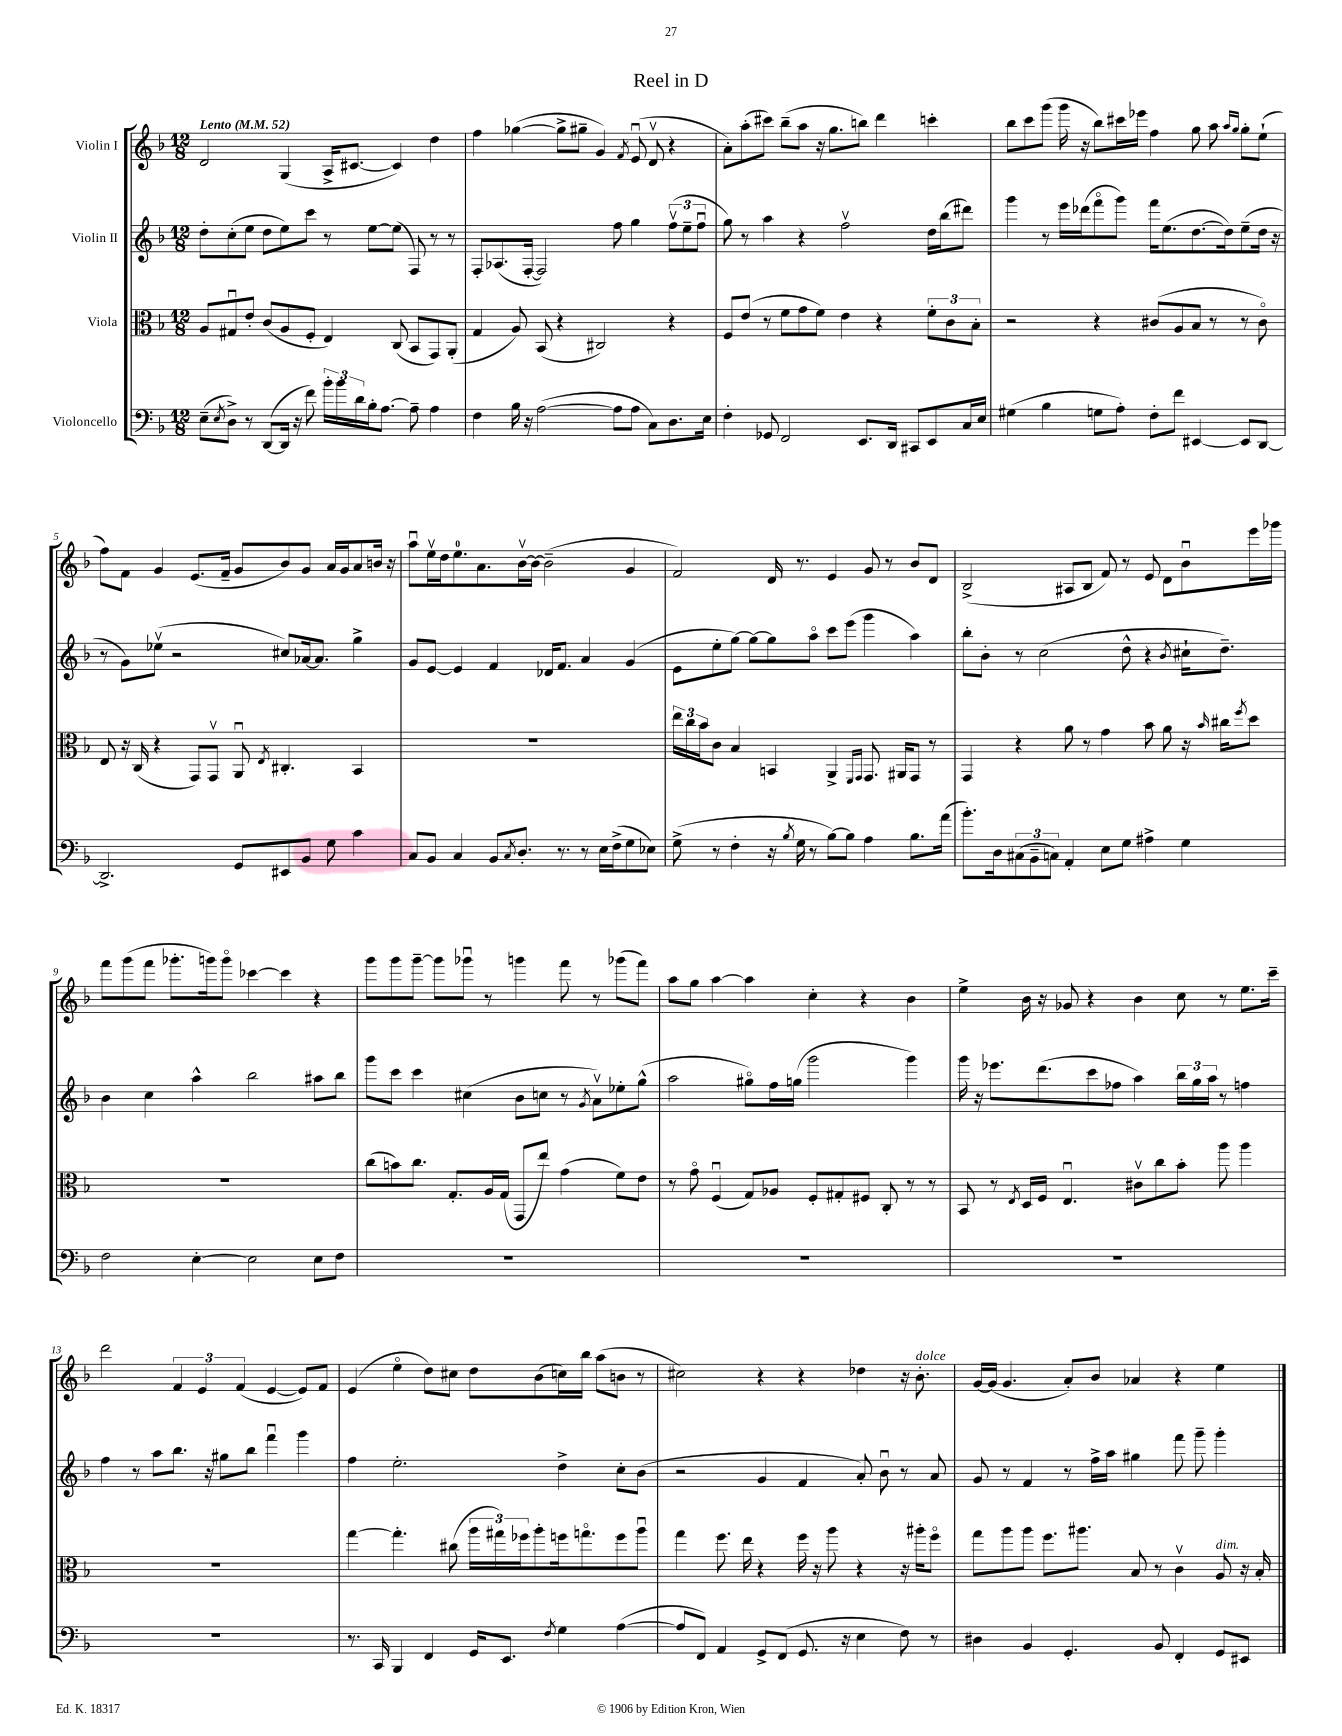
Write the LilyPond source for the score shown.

\header { title = "Reel in D" }
<<
\new StaffGroup <<
\new Staff = "s0" \with { instrumentName = "Violin I" } {
    \clef treble \key f \major \numericTimeSignature \time 12/8 \tempo "Lento" 4 = 52
    d'2 g4( a16-> cis'8.~ cis'4) d''4 |
    f''4 ges''4~( ges''8-> gis''8-- g'4) \acciaccatura { f'8 } e'8\downbow( d'8\upbow r4 |
    a'8-.) a''8-.( cis'''8) bes''8--( a''8 r16 g''8. b''8) d'''4 c'''4-. |
    bes''8 c'''8 g'''8( g'''16 r16 bes''8) cis'''16 ees'''16 f''4 g''8 a''8 \grace { a''16 g''16 } g''8-. e''8-!( |
    f''8) f'8 g'4 e'8.( f'16-- g'8 bes'8) g'8 a'16 g'16 a'8 b'16 r16 |
    a''8\downbow e''16\upbow d''16 e''8.-0 a'8. bes'16~\upbow bes'16~ bes'2--( g'4 |
    f'2) d'16 r8. e'4 g'8 r8 bes'8 d'8 |
    bes2->( ais8 bes8 f'8) r8 e'8 d'8 bes'8\downbow e'''16 ges'''16 |
    f'''8 g'''8( f'''8 ges'''8.-. g'''16) g'''8\flageolet ces'''4~ ces'''4 r4 |
    g'''8 g'''8 g'''8~-- g'''8 ges'''8\downbow r8 g'''4 f'''8 r8 ges'''8( f'''8) |
    a''8 g''8 a''4~ a''4 c''4-. r4 bes'4 |
    e''4-> bes'16 r16 ges'8 r4 bes'4 c''8 r8 e''8. c'''16-- |
    d'''2 \tuplet 3/2 { f'4 e'4 f'4( } e'4~ e'8) f'8 |
    e'4( e''4\flageolet d''8) cis''8 d''8 bes'8( c''16) bes''16 a''8( b'8 r8 |
    cis''2) r4 r4 des''4 r16 bes'8.-.^\markup { \italic "dolce" } |
    g'16~ g'16( g'4. a'8-.) bes'8 aes'4 r4 e''4 \bar "|." |
}
\new Staff = "s1" \with { instrumentName = "Violin II" } {
    \clef treble \key f \major \numericTimeSignature \time 12/8
    d''8-. c''8-.( e''8 d''8 e''8) c'''8 r8 e''8~ e''8( f8) r8 r8 |
    f8-. aes8.( f16~-. f2) f''8 g''4 \tuplet 3/2 { f''8\upbow( e''8-- f''8\downbow } |
    g''8) r8 a''4 r4 f''2\upbow d''16 bes''16( dis'''8) |
    g'''4 r8 e'''16 des'''16( f'''8\flageolet g'''8) f'''16 e''8.( d''8.~ d''16) e''8--( d''16 r16 |
    r8 g'8) ees''8\upbow( r2 cis''8) aes'16~ aes'8. g''4-> |
    g'8 e'8~ e'4 f'4 des'16 f'8. a'4 g'4( |
    e'8 e''8-. g''8~) g''8~ g''8 a''8\flageolet c'''8 e'''8( g'''4 a''4) |
    bes''8-. bes'8-. r8 c''2( d''8-^ r4 \acciaccatura { bes'8 } cis''16-! d''8.--) |
    bes'4 c''4 a''4-^ bes''2 ais''8 bes''8 |
    g'''8 c'''8 c'''4 cis''4( bes'8 c''8 r8 \acciaccatura { g'8 } a'8\upbow) ees''8-. g''8-^( |
    a''2 gis''8\flageolet) f''16 g''16( g'''2 g'''4) |
    g'''16 r16 ees'''8. d'''8.( c'''8 fes''8 a''4) \tuplet 3/2 { bes''16 g''16 a''16 } r8 f''4 |
    f''4 r8 a''8 bes''8. r16 gis''8 bes''8 f'''4\downbow g'''4 |
    f''4 e''2.-. d''4-> c''8-. bes'8( |
    r2 g'4 f'4 a'8-.) bes'8\downbow r8 a'8 |
    g'8 r8 f'4 r8 f''16-> a''16 gis''4 f'''8 g'''8-- g'''4-. \bar "|." |
}
\new Staff = "s2" \with { instrumentName = "Viola" } {
    \clef alto \key f \major \numericTimeSignature \time 12/8
    a8 gis8\downbow e'8-. c'8( a8 f8-. e4) c8( bes,8 g,8) a,8-.( |
    g4 a8) bes,8( r4 cis2) r4 |
    f8 e'8( r8 f'8 g'8 f'8) e'4 r4 \tuplet 3/2 { f'8-. c'8 bes8-. } |
    r2 r4 cis'8( a8 bes8 r8 r8 cis'8\flageolet) |
    e8 r16 c16( r4 g,8) g,8\upbow a,8\downbow \acciaccatura { e8 } cis4.-. bes,4 |
    R1. |
    \tuplet 3/2 { e''16 c''16 bes'16 } c'8 bes4 b,4 a,4-> \grace { f,16 g,16 } g,8. ais,16 g,8 r8 |
    g,4 r4 a'8 r8 g'4 bes'8 a'8 r16 \grace { bes'16 } cis''16 \acciaccatura { f''8 } d''8 |
    R1. |
    c''8( b'8) c''8. g8.-. a16 g16( g,8 e''8) g'4( f'8) e'8 |
    r8 g'8\flageolet f4\downbow( g8) aes8 f8-. gis8-. fis8 c8-. r8 r8 |
    bes,8 r8 \acciaccatura { e8 } d16 f16 e4.\downbow cis'8\upbow c''8 bes'8-. a''8 a''4 |
    R1. |
    g''4~ g''4.-. cis''8( \tuplet 3/2 { a''16 gis''16) fes''16 } a''8-. f''16 g''8.\flageolet f''8 a''8\downbow |
    g''4 f''8. e''16 r4 f''16 r16 a''8 r4 r16 ais''16-. f''8\flageolet |
    g''8 a''8 a''8 f''8. ais''8. bes8 r8 c'4\upbow a8^\markup { \italic "dim." } r16 bes16-. \bar "|." |
}
\new Staff = "s3" \with { instrumentName = "Violoncello" } {
    \clef bass \key f \major \numericTimeSignature \time 12/8
    e8--( \acciaccatura { e8 } d8->) r8 d,8~( d,16 r16 f'8) \tuplet 3/2 { bes'16-. bes'16 d'16 } bes16-. a8.~ a8-- a4 |
    f4 bes16 r16 a2~( a8 a8 c8) d8. e16 |
    f4-. ges,8 f,2 e,8. d,16 cis,8 e,8 c16 e16 |
    gis4( bes4 g8 a8-.) f8-. f'8 eis,4~ eis,8 d,8~ |
    d,2.-> g,8 eis,8 bes,8 g8 c'4 |
    c8 bes,8 c4 bes,8 \acciaccatura { c8 } d8.-. r8. r8 e16 f16->( g8 ees8) |
    g8->( r8 f4-. r16 \acciaccatura { bes8 } g16 r8 bes8~) bes8 a4 bes8. a'16( |
    bes'8.-.) d16 \tuplet 3/2 { cis8( bes,8-- c8) } a,4-. e8 g8 ais4-> g4 |
    f2 e4~-. e2 e8 f8 |
    R1. |
    R1. |
    R1. |
    R1. |
    r8. c,16 bes,,4 f,4 g,16 e,8. \acciaccatura { f8 } g4 a4~( |
    a8 f,8) a,4 g,8-> f,8( g,8. r16 e4 f8) r8 |
    dis4 bes,4 g,4.-. bes,8 f,4-. g,8 eis,8 \bar "|." |
}
>>
>>
